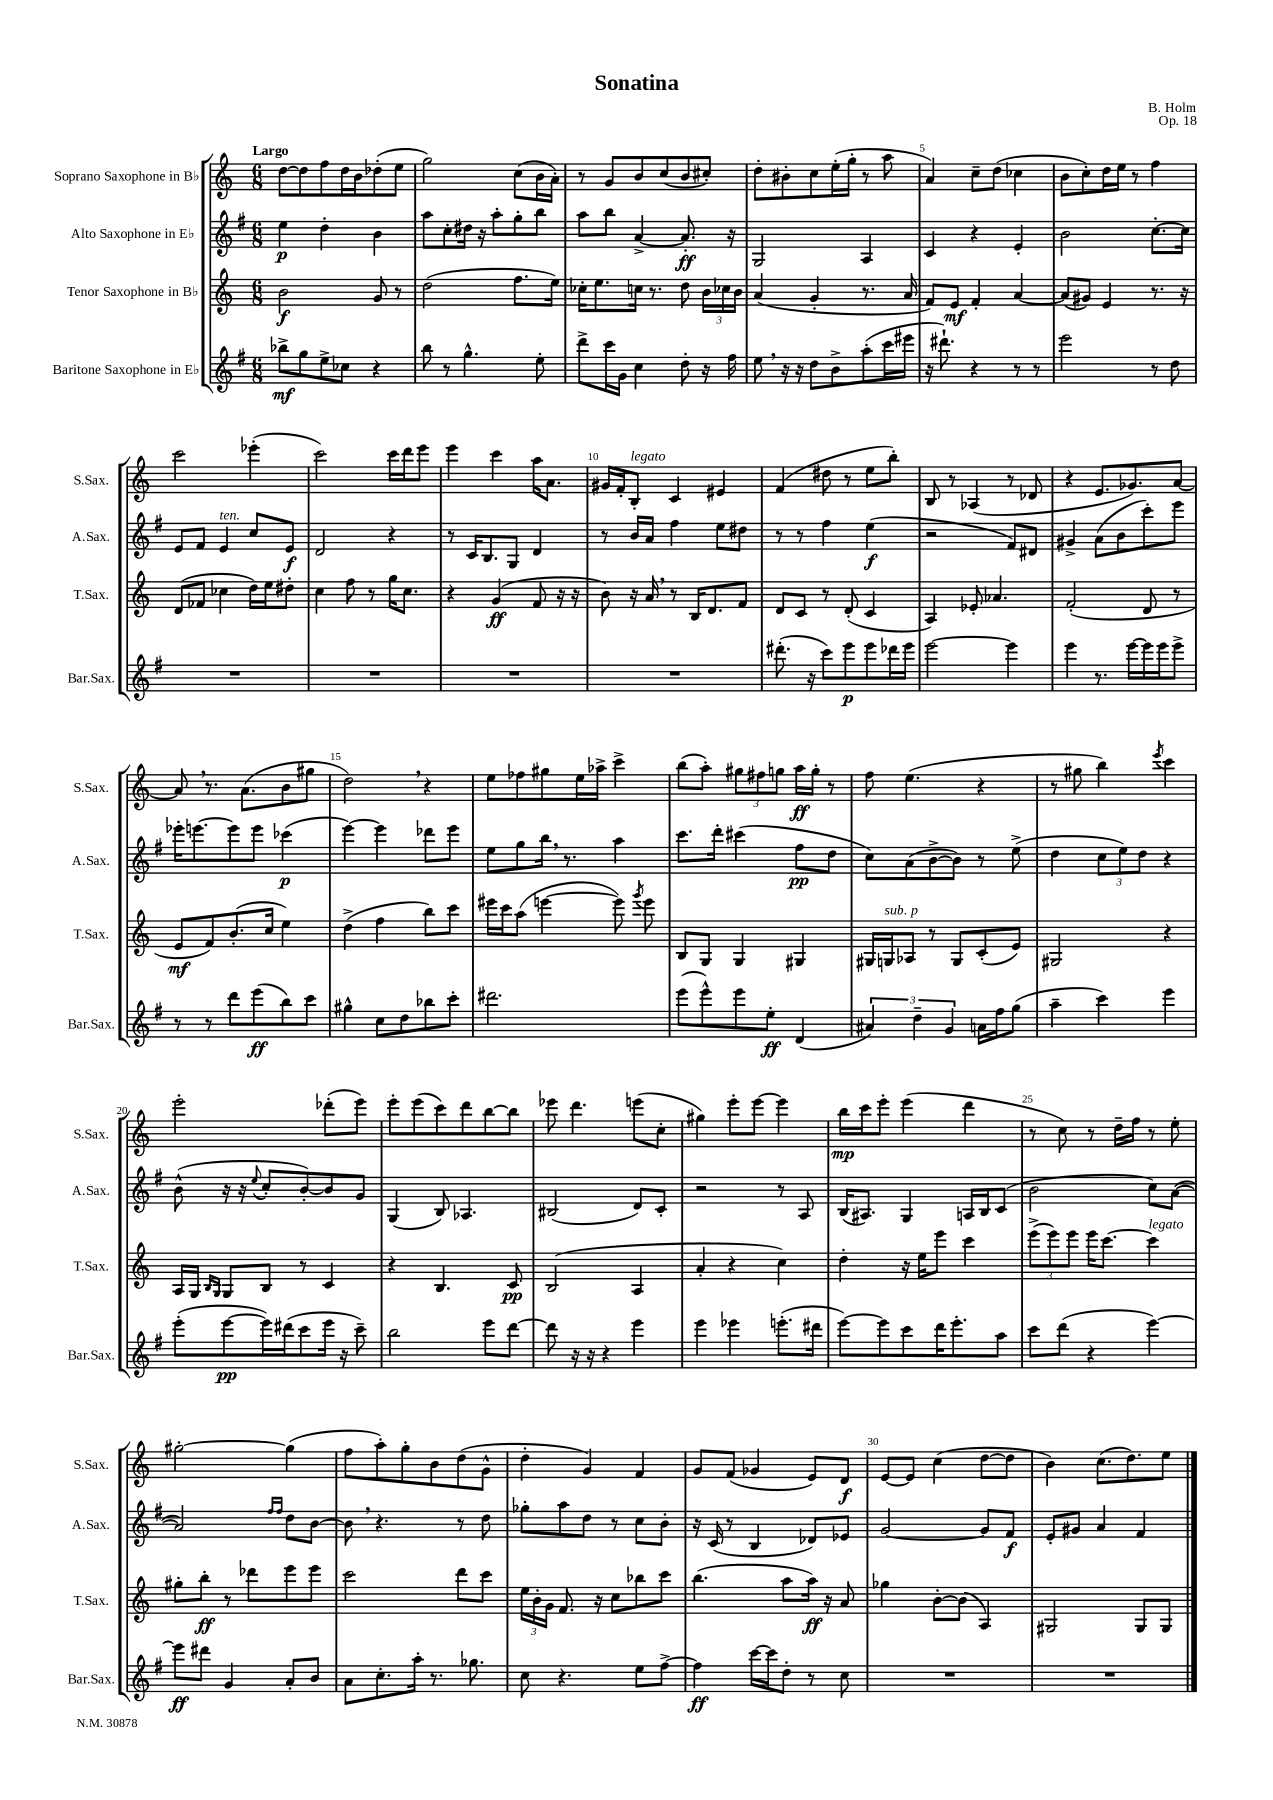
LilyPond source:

\header { title = "Sonatina" composer = "B. Holm" opus = "Op. 18" }
<<
\new StaffGroup <<
\new Staff = "s0" \with { instrumentName = "Soprano Saxophone in Bb" shortInstrumentName = "S.Sax." } {
    \clef treble \key c \major \numericTimeSignature \time 6/8 \tempo "Largo"
    \autoBeamOff d''8[~ d''8 f''8 d''16 b'16 des''8-.( e''8] |
    g''2) c''8[( b'16 a'16]-.) |
    r8 g'8[ b'8 c''8( b'8 cis''8]-.) |
    d''8[-. bis'8-. c''8 e''16-.( g''16]-. r8 a''8 |
    a'4) c''8[-- d''8]( ces''4 |
    b'8[ c''8-.) d''16 e''16] r8 f''4 |
    c'''2 ees'''4-.( |
    c'''2) c'''16[ d'''16 e'''8] |
    e'''4 c'''4 a''16[ a'8.] |
    gis'16[ f'16-. b8]-.^\markup { \italic "legato" } c'4 eis'4 |
    f'4( dis''8 r8 e''8[ b''8]-.) |
    b8 r8 aes4( r8 des'8 |
    r4 e'8.[ ges'8.) a'8]~ |
    a'8 \breathe r8. a'8.[( b'8 gis''8] |
    d''2) \breathe r4 |
    e''8[ fes''8 gis''8 e''16 aes''16]-> c'''4-> |
    b''8[( a''8]-.) \tuplet 3/2 { gis''8[ fis''8 g''8] } a''16[\ff g''16]-. r8 |
    f''8 e''4.( r4 |
    r8 gis''8 b''4) \acciaccatura { e'''8 } c'''4 |
    e'''2-. des'''8[-.( e'''8]) |
    e'''8[-. e'''8( c'''8) d'''8 b''8~ b''8] |
    ees'''8 d'''4. e'''8[( c''8]-. |
    gis''4) e'''8[-. e'''8]~ e'''4 |
    b''16[\mp c'''16 e'''8]-. e'''4( d'''4 |
    r8 c''8) r8 d''16[-- f''16] r8 e''8-. |
    gis''2~-. gis''4( |
    f''8[ a''8-.) g''8-. b'8 d''8( g'8]-^ |
    d''4-. g'4) f'4 |
    g'8[ f'8]( ges'4 e'8[) d'8]\f |
    e'8[~ e'8] c''4( d''8[~ d''8] |
    b'4) c''8.[( d''8.) e''8] \bar "|." |
}
\new Staff = "s1" \with { instrumentName = "Alto Saxophone in Eb" shortInstrumentName = "A.Sax." } {
    \clef treble \key g \major \numericTimeSignature \time 6/8
    \autoBeamOff e''4\p d''4-. b'4 |
    a''8[ c''8-. dis''16] r16 a''8[-. g''8-. b''8] |
    a''8[ b''8] a'4~-> a'8.-.\ff r16 |
    g2 a4 |
    c'4 r4 e'4-. |
    b'2 c''8.[~-. c''16] |
    e'8[ fis'8] e'4^\markup { \italic "ten." } c''8[ e'8]\f |
    d'2 r4 |
    r8 c'16[ b8. g8] d'4 |
    r8 b'16[ a'16] fis''4 e''8[ dis''8] |
    r8 r8 fis''4 e''4\f( |
    r2 fis'8[) dis'8] |
    gis'4-> a'8[( b'8 c'''8-.) e'''8] |
    ees'''16[-. e'''8.~ e'''8 e'''8] ces'''4\p( |
    e'''4~) e'''4 des'''8[ e'''8] |
    e''8[ g''8 b''16] \breathe r8. a''4 |
    c'''8.[ d'''16]-. cis'''4( fis''8[\pp d''8] |
    c''8[) a'8( b'8~-> b'8]) r8 e''8->( |
    d''4 \tuplet 3/2 { c''8[ e''8) d''8] } r4 |
    b'8-^( r16 r16 \appoggiatura { e''8 } c''8[-. b'8~-.) b'8 g'8] |
    g4( b8) aes4. |
    bis2( d'8[) c'8]-. |
    r2 r8 a8 |
    b16[( ais8.]) g4 a16[ b16 c'8]( |
    b'2 c''8[) a'8]~( |
    a'2) \grace { fis''16[ fis''16] } d''8[ b'8]~ |
    b'8 \breathe r4. r8 d''8 |
    ges''8[-. a''8 d''8] r8 c''8[ b'8]-. |
    r16 c'16( r8 b4 des'8[) ees'8] |
    g'2~ g'8[ fis'8]\f |
    e'8[-. gis'8] a'4 fis'4 \bar "|." |
}
\new Staff = "s2" \with { instrumentName = "Tenor Saxophone in Bb" shortInstrumentName = "T.Sax." } {
    \clef treble \key c \major \numericTimeSignature \time 6/8
    \autoBeamOff b'2\f g'8 r8 |
    d''2( f''8.[ e''16]) |
    ces''16[-. e''8. c''16] r8. d''8 \tuplet 3/2 { b'16[ ces''16 b'16] } |
    a'4( g'4-. r8. a'16 |
    f'8[) e'8]\mf f'4-. a'4~ |
    a'8[( gis'8]) e'4 r8. r16 |
    d'8[( fes'8] ces''4 d''16[) e''16 dis''8]-. |
    c''4 f''8 r8 g''16[ c''8.] |
    r4 g'4\ff( f'8 r16 r16 |
    b'8) r16 a'16 \breathe r8 b16[ d'8. f'8] |
    d'8[ c'8] r8 d'8-.( c'4 |
    a4) ees'8-. aes'4. |
    f'2-.( d'8 r8 |
    e'8[\mf f'8) b'8.-.( c''16] e''4) |
    d''4->( f''4 b''8[) c'''8] |
    eis'''16[ c'''16 a''8]( e'''4~ e'''8) \acciaccatura { g'''8 } e'''8 |
    b8[ g8] g4 gis4 |
    gis16[ g16^\markup { \italic "sub. p" } aes8] r8 g8[ c'8-.( e'8]) |
    gis2 r4 |
    a16[ g16] \grace { b16[ g16] } g8[ b8] r8 c'4 |
    r4 b4. c'8\pp |
    b2( a4 |
    a'4-. r4 c''4) |
    d''4-. r16 e''16[ e'''8] c'''4 |
    \tuplet 3/2 { e'''8[->( e'''8) e'''8] } e'''16[ c'''8.]~ c'''4^\markup { \italic "legato" } |
    gis''8[-. b''8]-.\ff r8 des'''8[ e'''8 e'''8] |
    c'''2 d'''8[ c'''8] |
    \tuplet 3/2 { e''16[ b'16-. g'16] } f'8. r16 c''8[ bes''8 c'''8] |
    b''4.( a''8[ a''16]\ff) r16 a'8 |
    ges''4 b'8[~-. b'8]( a4) |
    gis2 gis8[ gis8] \bar "|." |
}
\new Staff = "s3" \with { instrumentName = "Baritone Saxophone in Eb" shortInstrumentName = "Bar.Sax." } {
    \clef treble \key g \major \numericTimeSignature \time 6/8
    \autoBeamOff bes''8[->\mf g''8 e''8-> ces''8] r4 |
    b''8 r8 g''4.-^ e''8-. |
    d'''8[-> c'''16 g'16] c''4 d''8-. r16 fis''16 |
    e''8 \breathe r16 r16 d''8[ b'8-> a''8-.( c'''16 eis'''16] |
    r16 dis'''8.-!) r4 r8 r8 |
    e'''2 r8 d''8 |
    R2. |
    R2. |
    R2. |
    R2. |
    dis'''8.-.( r16 c'''8[) e'''8\p e'''8 des'''16 e'''16] |
    e'''2~ e'''4 |
    e'''4 r8. e'''16[~ e'''16 e'''16 e'''8]-> |
    r8 r8 d'''8[ e'''8\ff( b''8) c'''8] |
    gis''4-^ c''8[ d''8 bes''8 c'''8]-. |
    dis'''2. |
    e'''8[( e'''8-^) e'''8 e''8]-.\ff d'4( |
    \tuplet 3/2 { ais'4) d''4-- g'4 } a'16[ fis''16 g''8]( |
    a''4-- c'''4) e'''4 |
    e'''8[-.( e'''8~\pp e'''16) dis'''16( c'''8 e'''16] r16 c'''8--) |
    b''2 e'''8[ d'''8]~ |
    d'''8 r16 r16 r4 e'''4 |
    e'''4 ees'''4 e'''8.[-.( dis'''16] |
    e'''8[~) e'''8 c'''8 d'''16 e'''8.-. a''8] |
    c'''8[ d'''8]( r4 e'''4~) |
    e'''8[\ff dis'''8] g'4 a'8[-. b'8] |
    a'8[ c''8.-. a''16]-. r8. ges''8. |
    c''8 r4. e''8[ fis''8]~-> |
    fis''4\ff c'''16[~ c'''16 d''8]-. r8 c''8 |
    R2. |
    R2. \bar "|." |
}
>>
>>
\layout { \context { \Score \override BarNumber.break-visibility = ##(#f #t #t) barNumberVisibility = #(every-nth-bar-number-visible 5) } }
